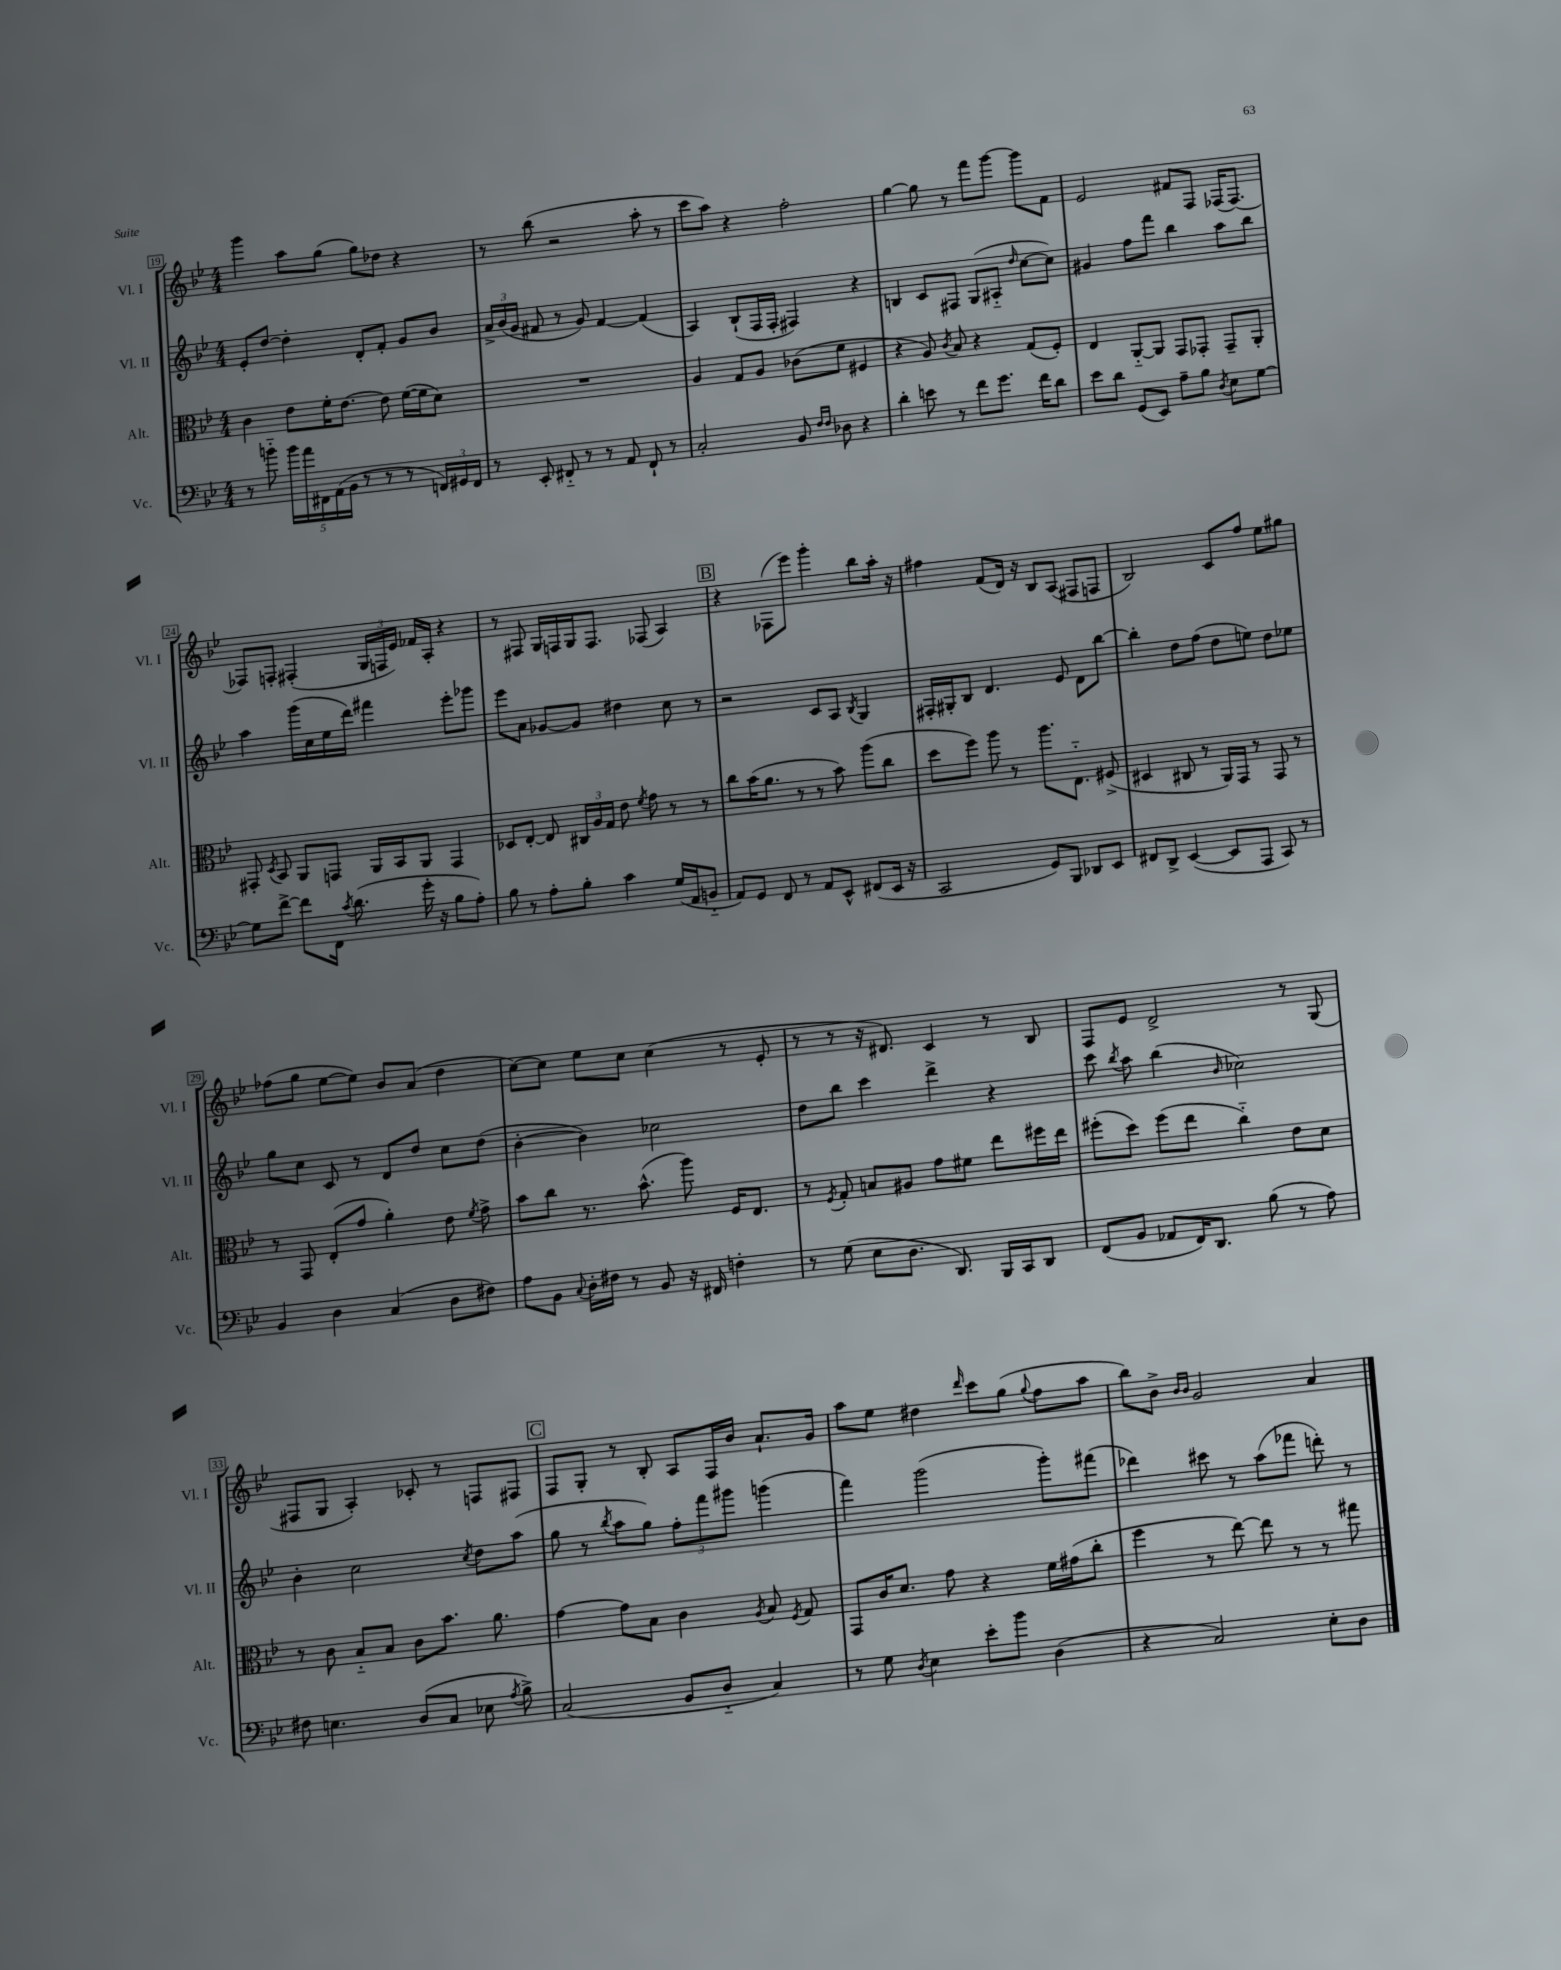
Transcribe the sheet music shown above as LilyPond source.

<<
\new StaffGroup <<
\new Staff = "s0" \with { instrumentName = "Vl. I" shortInstrumentName = "Vl. I" } {
    \clef treble \key bes \major \numericTimeSignature \time 4/4
    \autoBeamOff g'''4 a''8[ g''8]( g''8[) des''8] r4 |
    r8 bes''8( r2 a''8-. r8 |
    c'''8[ a''8]) r4 f''2-. |
    g''4~ g''8 r8 f'''8[ g'''8]~ g'''8[ f'8] |
    ees'2 fis'8[ f8] fes16[( fes8.]~) |
    fes8[ f8]-. fis4-.( \tuplet 3/2 { g16[ f16 ees'16]) } fes'16[ a16]-. r4 |
    r8 fis8 g16[ f16 g16 f8.] fes8( a4) |
    \mark \markup { \box "B" } r4 fes8[( ees'''8]) g'''4-. bes''8[ a''16]-. r16 |
    fis''4 f'8[( d'16]) r16 bes8[ a8]( fis8[ f8] |
    bes2) c'8[ f''8] ees''8[ gis''8] |
    fes''8[( g''8] ees''8[~ ees''8]) bes'8[ a'8]( d''4 |
    c''8[~) c''8] ees''8[ c''8] c''4( r8 ees'8-. |
    r8 r8 r16 dis'8.) c'4 r8 bes8 |
    f8[ ees'8] d'2-> r8 g8( |
    fis8[ g8] a4-.) ces'8-. r8 f8[ fis8] |
    \mark \markup { \box "C" } f8[ g8]-. r8 bes8-. a8[ f16 bes'16] a'8.[-! g'16] |
    a''8[ ees''8] dis''4 \grace { d'''16 } c'''8[ g''8]( \appoggiatura { g''8 } f''8[ a''8] |
    bes''8[) bes'8]-> \grace { bes'16[ bes'16] } g'2 a'4 \bar "|." |
}
\new Staff = "s1" \with { instrumentName = "Vl. II" shortInstrumentName = "Vl. II" } {
    \clef treble \key bes \major \numericTimeSignature \time 4/4
    \autoBeamOff ees'8[-. d''8]~ d''4-. d'8[-. f'8]-. g'8[ bes'8] |
    \tuplet 3/2 { a'16[-> bes'16( g'16] } fis'8 r8 g'8) fis'4~ fis'4( |
    a4) bes8[-!( f16 f16]-. fis4) r4 |
    b4 c'8[ fis8] g8[( ais8]-_ \grace { d''16 } c''8[~ c''8]) |
    gis'4 f''8[ f'''8] bes''4 a''8[ bes''8] |
    a''4 g'''16[( c''16 ees''16 d'''16]) fis'''4 ees'''8[-. ges'''8] |
    ees'''8[ a'8] ges'8[~ ges'8] dis''4 c''8 r8 |
    \mark \markup { \box "B" } r2 c'8[ a8] \acciaccatura { bes8 } g4 |
    fis16[-. gis16-. bes8] d'4. ees'8 d'8[ bes''8]~ |
    bes''4-. d''8[ f''8]( d''8[ e''8]) d''8[ ees''8] |
    g''8[ c''8] c'8 r8 d'8[ d''8] c''8[ d''8]( |
    bes'4~-. bes'4) ces''2 |
    d''8[ bes''8] c'''4 d'''4-> r4 |
    c'''8 \acciaccatura { bes''8 } a''8 bes''4( \grace { bes'16 } ces''2) |
    bes'4-. c''2 \acciaccatura { c''8 } d''8[ a''8]( |
    \mark \markup { \box "C" } g''8 r8 \acciaccatura { bes''8 } a''8[ g''8]) \tuplet 3/2 { f''8[-. f'''8 gis'''8] } g'''4( |
    f'''4) g'''2( g'''8[-.) fis'''8]( |
    des'''4) cis'''8 r8 a''8[( fes'''8] d'''8-.) r8 \bar "|." |
}
\new Staff = "s2" \with { instrumentName = "Alt." shortInstrumentName = "Alt." } {
    \clef alto \key bes \major \numericTimeSignature \time 4/4
    \autoBeamOff c'4 ees'8[ f'16-. ees'8.]~ ees'8 f'16[~( f'16 d'8]) |
    R1 |
    a4 g8[ a8] ces'8[( f'8] fis4 |
    r4 a8) \acciaccatura { c'8 } bes8 r4 g8[( f8]-.) |
    ees4 a,8[~-_ a,8] g,8[ ges,8]-. ges,8[-- a,8]-. |
    gis,8-. \acciaccatura { d8 } bes,8 a,8[ g,8] a,16[ bes,16 a,8] g,4 |
    des8[ ees8]~-. ees8 \tuplet 3/2 { cis16[ a16 g16] } ees'8 \acciaccatura { f'8 } g'8 r8 r8 |
    \mark \markup { \box "B" } c''8[ bes'16( a'8.] r8 r8 bes'8) a''8[( c''8] |
    d''8[ f''8]) a''8 r8 a''8.[ ees8.]-_ fis8->( |
    dis4 cis8 r8 a,16[) g,16] r8 g,8 r8 |
    r8 g,8 ees8[-.( g'8] a'4-.) ees'8 \acciaccatura { f'8 } g'8-> |
    bes'8[ c''8] r8. bes'8.-^( a''8) f16[ ees8.] |
    r8 \acciaccatura { f8 } g8-. b8[ ais8] g'8[ fis'8] ees''8[ fis''16 ees''16] |
    fis''8[-.( d''8]) fis''8[( ees''8] c''4-_) ees'8[ d'8] |
    r8 c'8 bes8[-_ bes8] c'8[ bes'8.] a'8. |
    \mark \markup { \box "C" } g'4~ g'8[ bes8] c'4 \acciaccatura { a8 } bes8 \acciaccatura { f8 } g8 |
    g,8[ c'16 d'8.] g'8 r4 f'16[ gis'16( c''8]-. |
    f''4 r8 ees''8~) ees''8 r8 r8 gis''8 \bar "|." |
}
\new Staff = "s3" \with { instrumentName = "Vc." shortInstrumentName = "Vc." } {
    \clef bass \key bes \major \numericTimeSignature \time 4/4
    \autoBeamOff r8 b'8-_ \tuplet 5/4 { b'16[ a'16 fis,16 a,16( bes,16] } r8 r8 r8 \tuplet 3/2 { f,16[) gis,16 f,16] } |
    r8 ees,8-. fis,8-_ r8 r8 a,8 fis,8-! r8 |
    c2-. bes,8 \grace { f16[ f16] } des8 r4 |
    d'4-. e'8 r8 f'8[ g'8.] f'16[ d'8] |
    ees'8[ d'8] g,8[( ees,8]) a8[-- bes8] \acciaccatura { d8 } ees8[ g8]~ |
    g8[ f'8]~-> f'8[ f,16] \acciaccatura { c'8 } d'8.( g'16-. r16 bes8[ a8]-.) |
    bes8 r8 a8[-. bes8]-. c'4 g16[( a,16 b,8]-_ |
    \mark \markup { \box "B" } a,8[) g,8] f,8 r8 a,8[ ees,8]-^ fis,8[( ees,16] r16 |
    c,2 g,8[) bes,,8] des,8[ ees,8] |
    fis,8[ d,8]-> ees,4~( ees,8[ a,,8] c,8) r8 |
    bes,4 d4 c4( d8[ fis8]) |
    a8[ bes,8] \appoggiatura { c8 } d16[-. fis16] r8 bes,8 r16 fis,16 f4-. |
    r8 g8( ees8[ d8.] d,8.) bes,,16[ c,16 d,8] |
    f,8[( bes,8] aes,8[ f,16) d,8.] bes8( r8 a8) |
    fis8 e4. d8[( c8] ees8 \acciaccatura { a8 } bes8->) |
    \mark \markup { \box "C" } c2( bes,8[ d8]-_ c4) |
    r8 g8 \acciaccatura { d8 } ees4 ees'8[-. bes'8] d4( |
    r4 c2) ees8[-. d8] \bar "|." |
}
>>
>>
\layout { \context { \Score currentBarNumber = #19 \override BarNumber.stencil = #(make-stencil-boxer 0.1 0.3 ly:text-interface::print) } }
